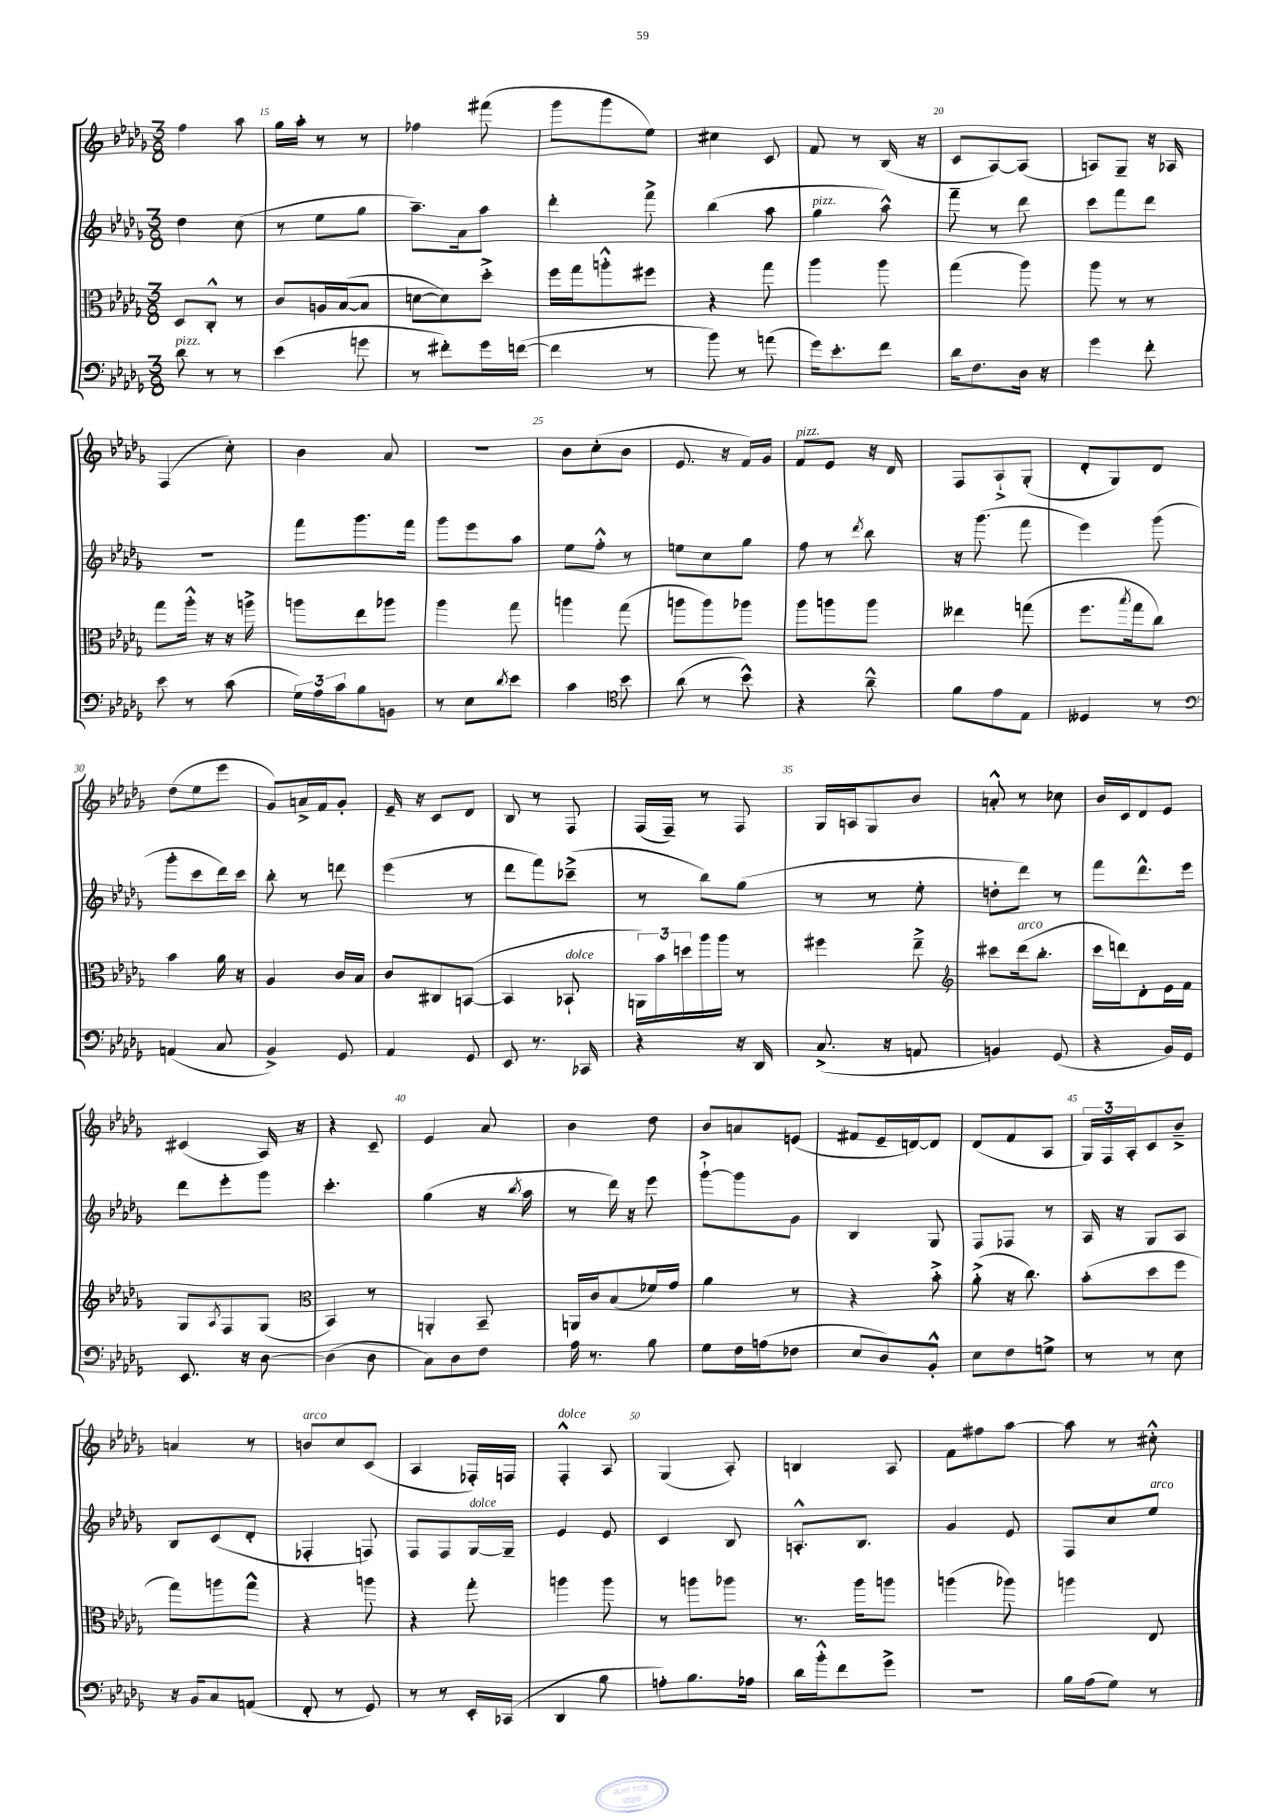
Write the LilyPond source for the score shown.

<<
\new StaffGroup <<
\new Staff = "s0" {
    \clef treble \key des \major \numericTimeSignature \time 3/8
    f''4 aes''8 |
    ges''16 aes''16-. r8 r8 |
    fes''4 fis'''8( |
    ges'''8 ges'''8 ees''8) |
    cis''4 c'8 |
    f'8 r8 bes16( r16 |
    c'8 aes8~) aes8( |
    a8) ges8-- r16 aes16 |
    f4( c''8-.) |
    bes'4 aes'8 |
    R4. |
    bes'8 c''8-.( bes'8 |
    ees'8. r16 f'16) ges'16 |
    f'8^\markup { \italic "pizz." } ees'8 r16 des'16 |
    f8 aes8-!-> ges8-.( |
    des'8-. ges8) des'8 |
    des''8( ees''8 ees'''8 |
    ges'8) a'16-> f'16 ges'8-. |
    ees'16-- r16 c'8 des'8 |
    bes8 r8 f8 |
    f16( f16--) r8 f8 |
    ges16 a16 ges8 bes'8 |
    a'8-.-^ r8 ces''8 |
    bes'16 c'16 des'8 ees'8 |
    cis'4( aes16) r16 |
    r4 c'8-- |
    ees'4 aes'8 |
    bes'4 des''8 |
    bes'8 a'8 e'8( |
    fis'8 ees'16-- d'16~) d'8 |
    des'8( f'8 aes8 |
    \tuplet 3/2 { ges16) f16 aes16-. } c'8 bes'8---> |
    a'4 r8 |
    b'8^\markup { \italic "arco" } c''8 c'8( |
    aes4 fes16-.) f16 |
    f4-.-^^\markup { \italic "dolce" } aes8 |
    ges4( aes8-.) |
    b4 aes8 |
    f'8 fis''8 aes''8~ |
    aes''8 r8 cis''8-.-^ \bar "|." |
}
\new Staff = "s1" {
    \clef treble \key des \major \numericTimeSignature \time 3/8
    des''4 c''8( |
    r8 ees''8 ges''8 |
    aes''8.--) aes'16 aes''8 |
    des'''4-. f'''8-> |
    bes''4( aes''8 |
    ges''4^\markup { \italic "pizz." } aes''8-^) |
    f'''8-- r8 des'''8 |
    c'''8 f'''8 des'''8 |
    R4. |
    f'''8 ges'''8. f'''16 |
    ges'''8 ees'''8 aes''8 |
    ees''8 f''8-.-^ r8 |
    e''8 c''8 ges''8 |
    f''8 r8 \acciaccatura { des'''8 } bes''8 |
    r16 ges'''8.( f'''8 |
    ees'''4) ges'''8( |
    ges'''8-. c'''8 des'''16) c'''16 |
    bes''8-. r8 d'''8 |
    ees'''4( r8 |
    des'''8 f'''8) ces'''8--->( |
    r8 bes''8) ges''8( |
    r8 r8 ees''8-. |
    d''8-. des'''8) r8 |
    f'''8 des'''8.-^ ees'''16 |
    des'''8 ees'''8-. ges'''8 |
    c'''4.-. |
    ges''4( r16 \acciaccatura { bes''8 } aes''16 |
    r8 des'''16) r16 ees'''8 |
    ges'''8~-!-> ges'''8 ges'8 |
    bes4 ges8 |
    f8 fes8 r8 |
    aes16 r16 ges8 aes8 |
    bes8 c'8( des'8-. |
    fes4-. f8) |
    f8 f8 ges16~^\markup { \italic "dolce" } ges16-- |
    ees'4 ees'8 |
    c'4 bes8 |
    a8.-.-^ bes8. |
    ges'4 ees'8 |
    f8 c''8 ees''8^\markup { \italic "arco" } \bar "|." |
}
\new Staff = "s2" {
    \clef alto \key des \major \numericTimeSignature \time 3/8
    des8 c8-.-^ r8 |
    c'8 a16 bes16~( bes8 |
    d'8~ d'8) des''8-.-> |
    f''16 ges''16 a''8-.-^ fis''8 |
    r4 ges''8 |
    aes''4 aes''8 |
    ges''4( aes''8) |
    aes''8 r8 r8 |
    ges''8 aes''16-.-^ r16 r16 a''16-> |
    a''8 ees''8 aes''8 |
    aes''4 ges''8 |
    a''4 ges''8( |
    a''8 a''8) aes''8 |
    aes''8 a''8 a''8 |
    eeses''4 g''8( |
    f''8. \acciaccatura { bes''8 } ges''16 c''8) |
    bes'4 aes'16 r16 |
    aes4 c'16 bes16 |
    c'8 cis8 b,8~( |
    b,4 bes,8-!^\markup { \italic "dolce" } |
    \tuplet 3/2 { a,16) bes'16 d''16 } aes''16 aes''16 r8 |
    fis''4 ees''8---> |
    \clef treble cis'''8 des'''16^\markup { \italic "arco" }( bes''8.-. |
    c'''16 d'''16) des'8-. ees'16 f'16 |
    ges8 \acciaccatura { aes8 } f8 ges8( |
    \clef alto bes,4) r8 |
    a,4-. bes,8-- |
    a,16 c'16 bes8( fes'16) ges'16 |
    aes'4 r8 |
    r4 bes'8-.-> |
    aes'8-.->( r16 c''8.) |
    bes'8-.( des''8 f''8 |
    ges''8) a''8 ges''8-^ |
    r4 a''8 |
    r4 ges''8-. |
    a''4 a''8 |
    r8 a''8 aes''8 |
    r8. aes''16 a''8 |
    a''4( aes''8) |
    a''4 ees8 \bar "|." |
}
\new Staff = "s3" {
    \clef bass \key des \major \numericTimeSignature \time 3/8
    des'8^\markup { \italic "pizz." } r8 r8 |
    ees'4( g'8 |
    r8 fis'8-.) ges'16 f'16~( |
    f'4 r8 |
    bes'8) r8 a'8( |
    ges'16) ees'8.-. f'8 |
    des'16 f8. des16 r16 |
    ges'4 f'8-. |
    ees'8 r8 c'8( |
    \tuplet 3/2 { ges16) aes16 c'16 } bes8 b,8 |
    r8 ees8 \acciaccatura { des'8 } ees'8 |
    c'4 \clef tenor bes'8 |
    aes'8( r8 bes'8-^) |
    r4 aes'8---^ |
    f'8 ees'8 ees8 |
    deses4 r8 |
    \clef bass a,4( c8 |
    bes,4->) ges,8 |
    aes,4 ges,8 |
    ees,8 r8. ces,16 |
    r4 r16 des,16 |
    c8.->( r16 a,8 |
    b,4) ges,8( |
    r4 bes,16) ges,16 |
    ees,8. r16 des8~ |
    des4( des8 |
    c8) des8 f8 |
    aes16 r8. bes8 |
    ges8 f16 a16( fes8 |
    ees8 des8) bes,8-.-^ |
    ees8 f8 g8-> |
    r8 r8 ees8 |
    r16 bes,16 c8 a,8( |
    f,8-. r8 ges,8) |
    r8 r8 ees,16-. ces,16( |
    des,4 bes8 |
    a8-.) bes8. aes16 |
    des'16 bes'16-.-^ f'8 ges'8-> |
    R4. |
    bes16 aes16( ges8) r8 \bar "|." |
}
>>
>>
\layout { \context { \Score currentBarNumber = #14 \override BarNumber.break-visibility = ##(#f #t #t) barNumberVisibility = #(every-nth-bar-number-visible 5) } }
